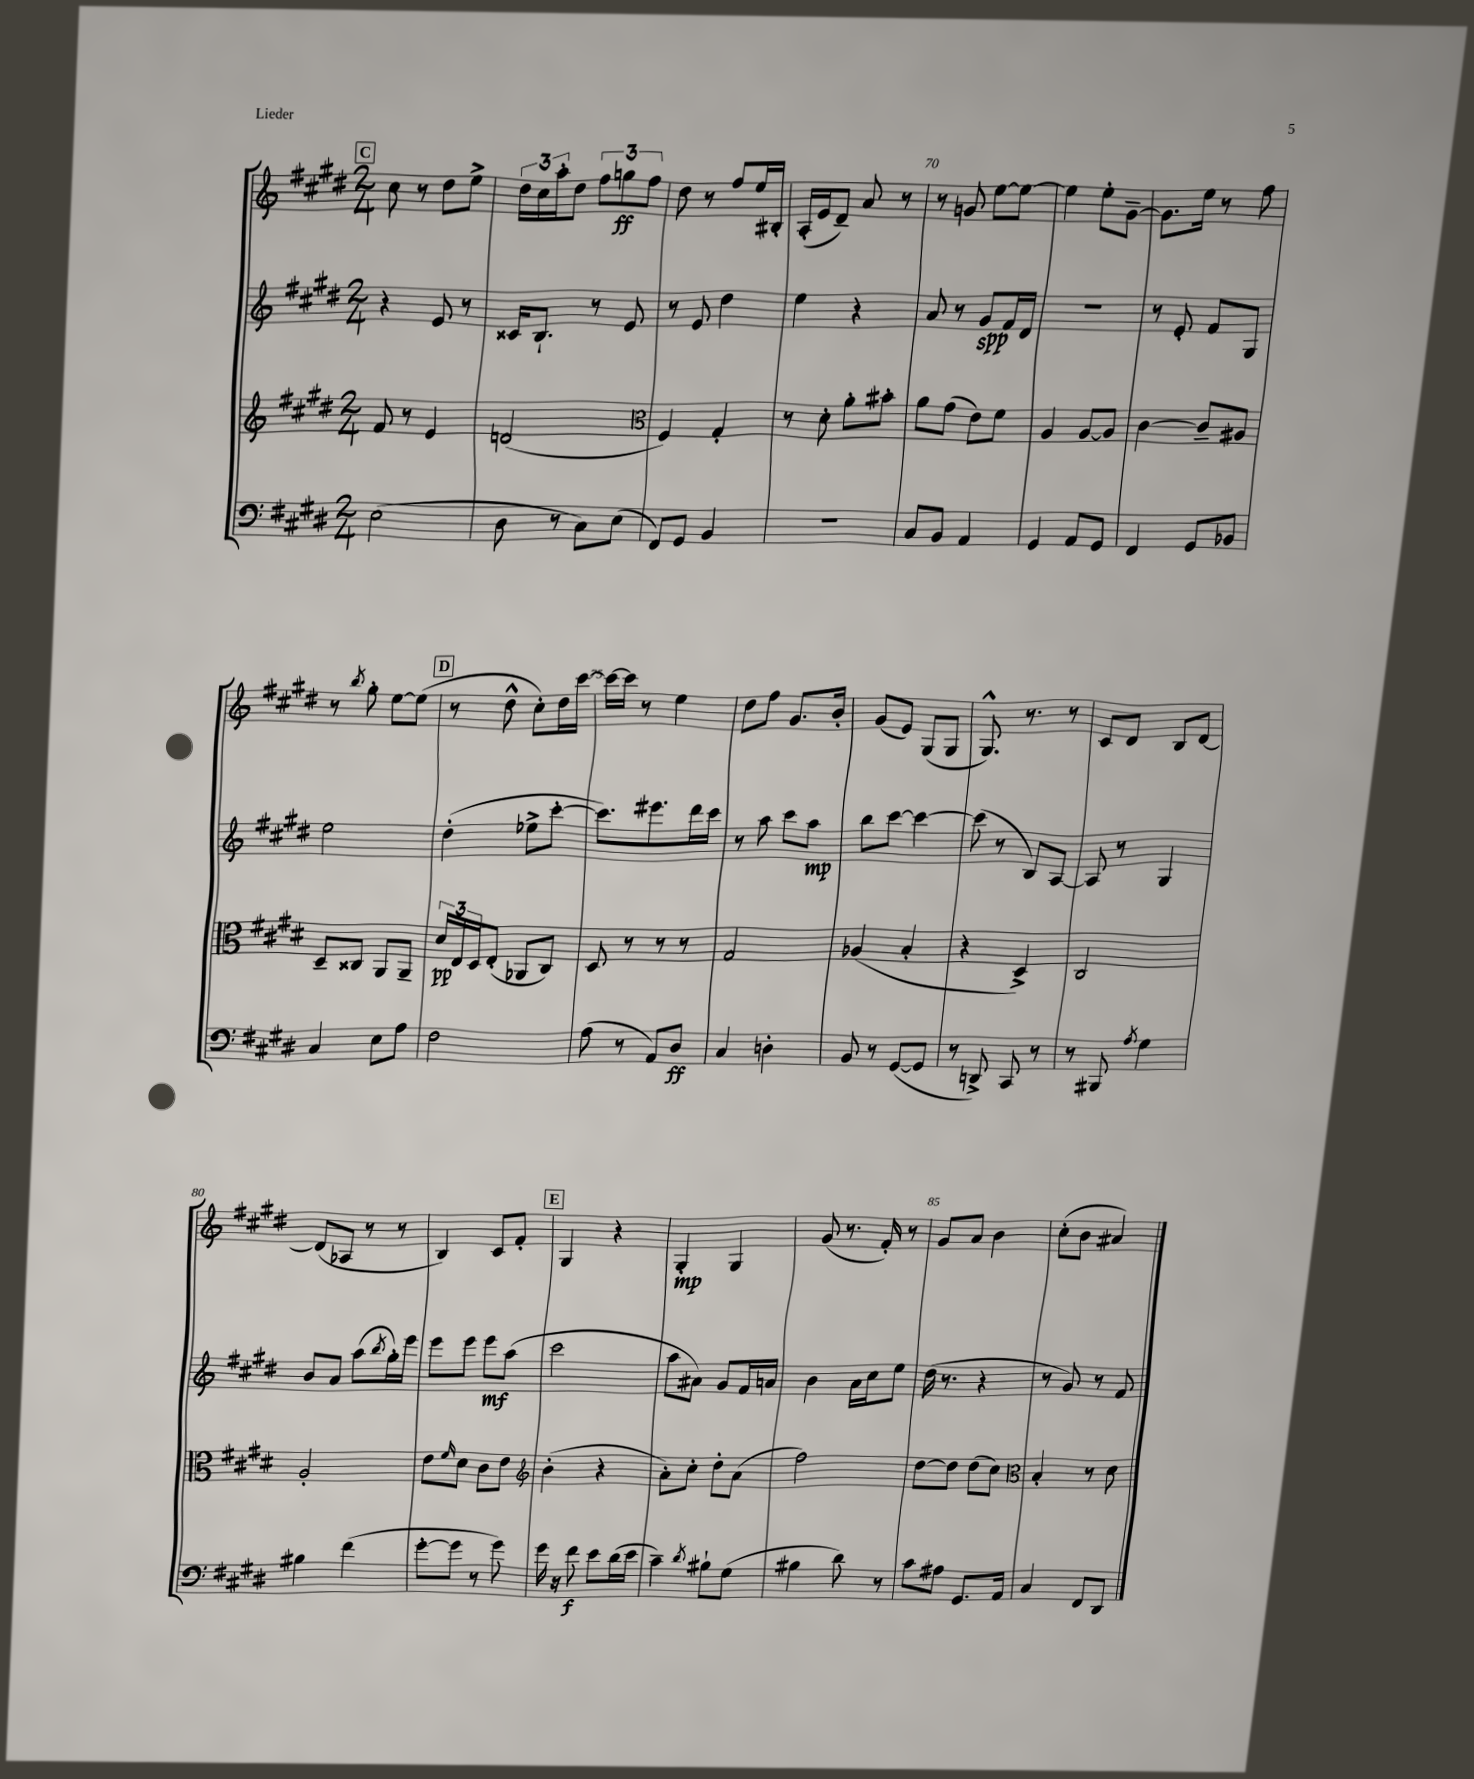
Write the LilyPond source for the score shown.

<<
\new StaffGroup <<
\new Staff = "s0" {
    \clef treble \key e \major \numericTimeSignature \time 2/4
    \mark \markup { \box "C" } cis''8 r8 dis''8 e''8-> |
    \tuplet 3/2 { dis''16 cis''16 a''16-. } dis''8 \tuplet 3/2 { fis''8 g''8\ff fis''8 } |
    dis''8 r8 fis''8 e''16 bis16-. |
    a16-.( e'16 dis'8--) a'8 r8 |
    r8 g'8 e''8~ e''8~ |
    e''4 e''8-. gis'8~-- |
    gis'8. e''16 r8 fis''8 |
    r8 \acciaccatura { b''8 } gis''8-. e''8~ e''8( |
    \mark \markup { \box "D" } r8 dis''8-^ cis''8-.) dis''16 cis'''16~ |
    cis'''16~ cis'''16 r8 e''4 |
    dis''8 fis''8 gis'8. b'16-. |
    gis'8( e'8) gis8( gis8 |
    gis8.-^) r8. r8 |
    cis'8 dis'8 b8 dis'8~ |
    dis'8( aes8 r8 r8 |
    b4) cis'8 fis'8-. |
    \mark \markup { \box "E" } gis4 r4 |
    gis4-.\mp gis4 |
    gis'8( r8. fis'16-.) r8 |
    gis'8 a'8 b'4 |
    cis''8-.( b'8 ais'4) \bar "|." |
}
\new Staff = "s1" {
    \clef treble \key e \major \numericTimeSignature \time 2/4
    \mark \markup { \box "C" } r4 e'8 r8 |
    cisis'16 b8.-! r8 e'8 |
    r8 e'8 dis''4 |
    e''4 r4 |
    a'8 r8 gis'8\spp fis'16 dis'16 |
    r2 |
    r8 e'8-. fis'8 gis8 |
    e''2 |
    \mark \markup { \box "D" } dis''4-.( ees''8-> cis'''8~-. |
    cis'''8.) eis'''8. dis'''16 cis'''16 |
    r8 a''8 cis'''8 a''8\mp |
    b''8 cis'''8~ cis'''4~ |
    cis'''8( r8 b8) a8~ |
    a8 r8 gis4 |
    b'8 a'8 a''8( \acciaccatura { b''8 } gis''16-.) e'''16 |
    e'''8 e'''8 e'''8\mf a''8( |
    \mark \markup { \box "E" } cis'''2 |
    a''8 ais'8) gis'8 fis'16 a'16 |
    b'4 a'16 cis''16 e''8 |
    dis''16( r8. r4 |
    r8 gis'8) r8 fis'8 \bar "|." |
}
\new Staff = "s2" {
    \clef treble \key e \major \numericTimeSignature \time 2/4
    \mark \markup { \box "C" } fis'8 r8 e'4 |
    d'2( |
    \clef alto fis4) gis4-. |
    r8 dis'8-. a'8-. bis'8-. |
    a'8 gis'8( e'8) fis'8 |
    a4 a8~ a8 |
    cis'4~ cis'8-- ais8 |
    dis8-- cisis8 a,8 a,8-- |
    \mark \markup { \box "D" } \tuplet 3/2 { dis'16\pp e16 dis16 } e8-.( aes,8 cis8) |
    dis8 r8 r8 r8 |
    gis2 |
    aes4( b4-. |
    r4 dis4->) |
    cis2 |
    a2-. |
    e'8 \grace { fis'16 } dis'8 cis'8 e'8 |
    \mark \markup { \box "E" } \clef treble b'4-.( r4 |
    a'8-.) cis''8-. dis''8-. a'8( |
    fis''2) |
    dis''8~ dis''8 dis''8( cis''8) |
    \clef alto b4-. r8 dis'8 \bar "|." |
}
\new Staff = "s3" {
    \clef bass \key e \major \numericTimeSignature \time 2/4
    \mark \markup { \box "C" } e2( |
    dis8 r8 cis8) e8( |
    fis,8) gis,8 b,4 |
    R2 |
    cis8 b,8 a,4 |
    gis,4 a,8 gis,8 |
    fis,4 gis,8 bes,8 |
    cis4 e8 a8 |
    \mark \markup { \box "D" } fis2 |
    a8( r8 a,8) dis8\ff |
    cis4 d4-. |
    b,8 r8 gis,8~( gis,8 |
    r8 d,8->) cis,8 r8 |
    r8 bis,,8 \acciaccatura { a8 } gis4 |
    bis4 fis'4( |
    gis'8~-. gis'8 r8 gis'8) |
    \mark \markup { \box "E" } gis'16 r16 fis'8\f e'8 dis'16( e'16 |
    cis'4--) \acciaccatura { dis'8 } bis8-! gis8( |
    bis4 dis'8) r8 |
    cis'8 ais8 gis,8. a,16 |
    cis4 fis,8 dis,8 \bar "|." |
}
>>
>>
\layout { \context { \Score currentBarNumber = #66 \override BarNumber.break-visibility = ##(#f #t #t) barNumberVisibility = #(every-nth-bar-number-visible 5) } }
